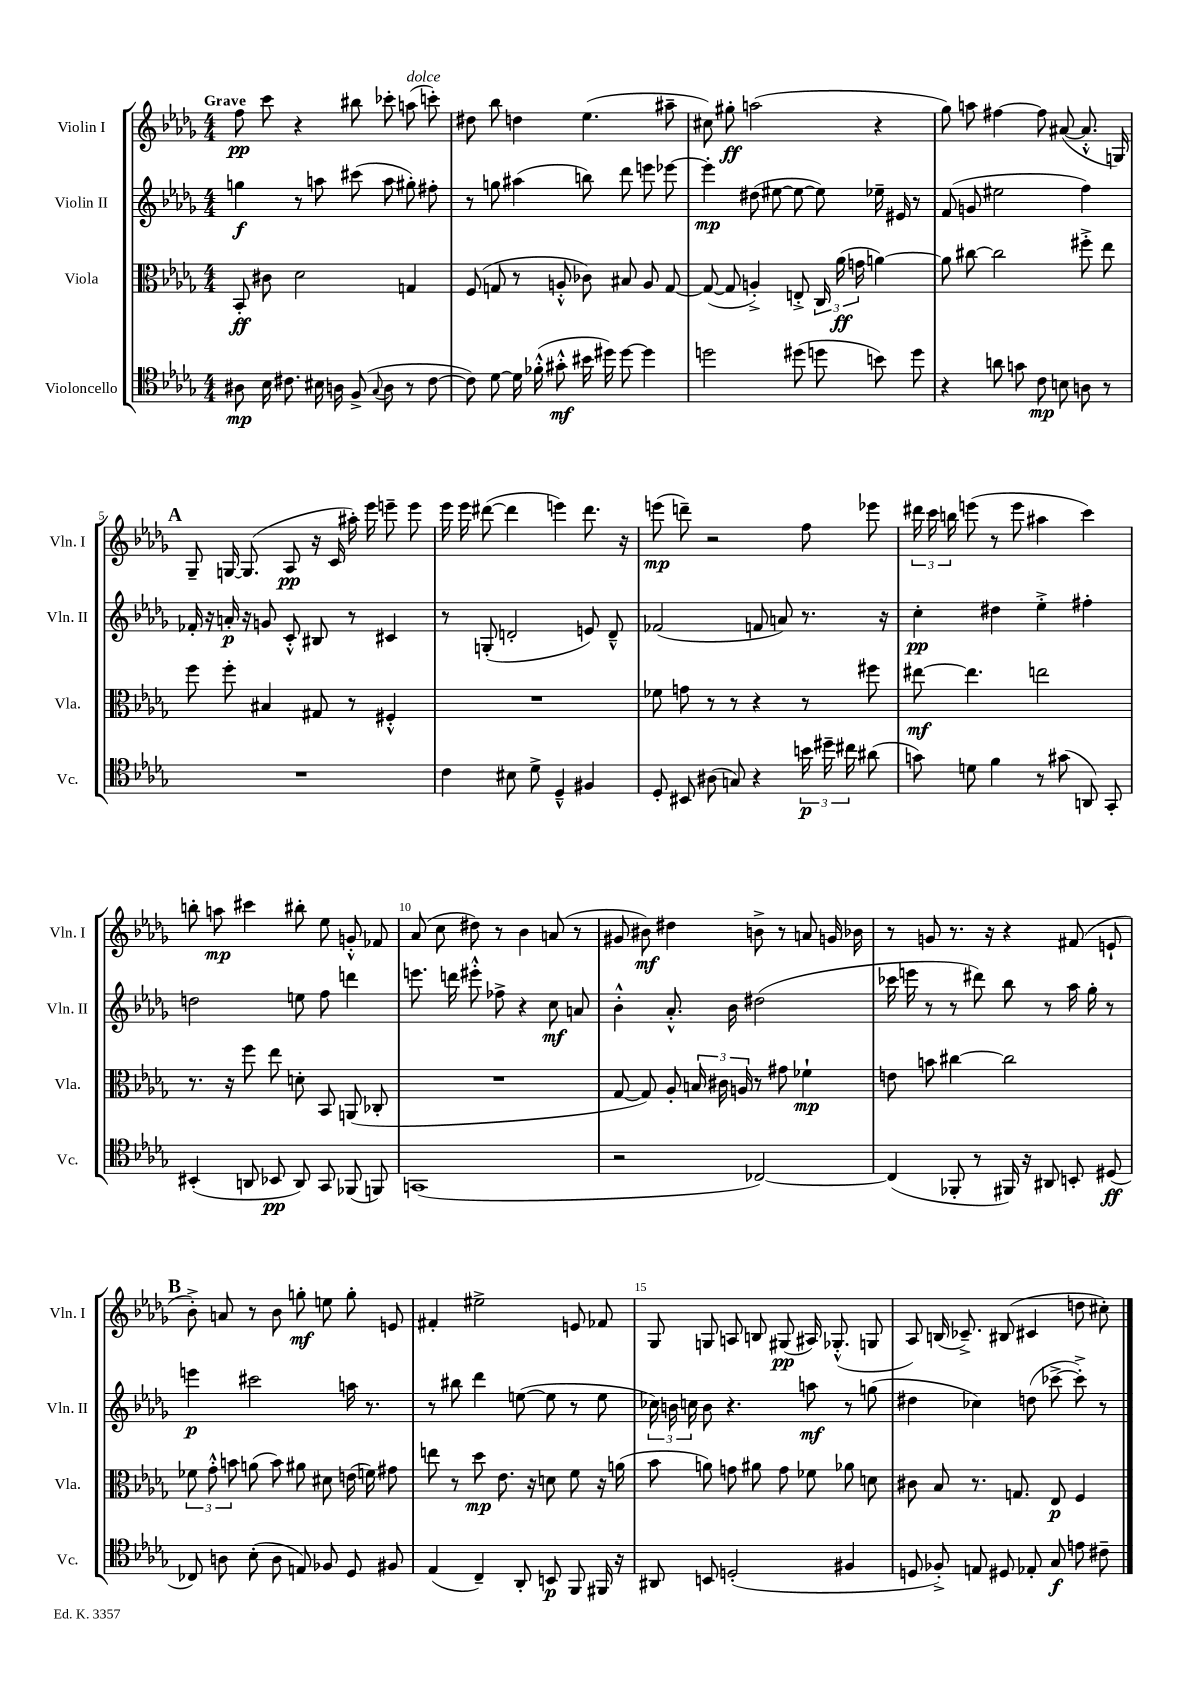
<<
\new StaffGroup <<
\new Staff = "s0" \with { instrumentName = "Violin I" shortInstrumentName = "Vln. I" } {
    \clef treble \key des \major \numericTimeSignature \time 4/4 \tempo "Grave"
    \autoBeamOff f''8\pp c'''8 r4 bis''8 ces'''8-. a''8^\markup { \italic "dolce" }( c'''8-.) |
    dis''8 bes''8 d''4 ees''4.( ais''8-- |
    cis''8) gis''8-.\ff a''2( r4 |
    ges''8) a''8 fis''4~ fis''8 ais'8~( ais'8.-.-^ g16) |
    \mark \markup { \bold "A" } ges8-- g16~ g8.( aes8\pp r16 c'16 ais''16-.) ees'''16 e'''8-- e'''8 |
    ees'''16 ees'''16 dis'''8~( dis'''4 e'''4) dis'''8. r16 |
    e'''8\mp( d'''8--) r2 f''8 ees'''8 |
    \tuplet 3/2 { dis'''16 c'''16 b''16 } e'''8( r8 e'''8 ais''4 c'''4) |
    b''8-. a''8\mp cis'''4 bis''8-. ees''8 g'8-.-^ fes'8 |
    aes'8( c''8 dis''8) r8 bes'4 a'8( r8 |
    gis'8 bis'8\mf) dis''4 b'8-> r8 a'8 g'16 bes'16 |
    r8 g'8 r8. r16 r4 fis'8( e'8-! |
    \mark \markup { \bold "B" } bes'8-.->) a'8 r8 bes'8 g''8-.\mf e''8 g''8-. e'8 |
    fis'4-. eis''2-> e'8 fes'8 |
    ges8 g8 a8 b8 gis8\pp( ais16) ges8.-.-^( g8 |
    aes8) b16( ces'8.--->) bis8( cis'4 d''8 cis''8-.) \bar "|." |
}
\new Staff = "s1" \with { instrumentName = "Violin II" shortInstrumentName = "Vln. II" } {
    \clef treble \key des \major \numericTimeSignature \time 4/4
    \autoBeamOff g''4\f r8 a''8 cis'''8( a''8 gis''8-.) fis''8-. |
    r8 g''8 ais''4( b''8) des'''8 e'''8 ees'''8~ |
    ees'''4-.\mp dis''8( eis''8~ eis''8~ eis''8) ees''16-- eis'16 r8 |
    f'8( g'8 eis''2 f''4) |
    \mark \markup { \bold "A" } fes'16-. r16 a'16-.\p r16 g'8 c'8-.-^ bis8 r8 cis'4 |
    r8 g8-.( d'2-. e'8) d'8---^ |
    fes'2( f'8 a'8) r8. r16 |
    c''4-.\pp dis''4 ees''4-.-> fis''4-. |
    d''2 e''8 f''8 d'''4 |
    e'''8. d'''16 eis'''8-.-^ fes''8-> r4 c''8\mf a'8 |
    bes'4-.-^ aes'8.-.-^ bes'16 dis''2( |
    ces'''16 e'''16 r8 r8 dis'''8) bes''8 r8 aes''16 ges''16-. r8 |
    \mark \markup { \bold "B" } e'''4\p cis'''2 a''16 r8. |
    r8 bis''8 des'''4 e''8~( e''8 r8 e''8 |
    \tuplet 3/2 { ces''16) b'16 c''16 } b'8 r4. a''8\mf r8 g''8( |
    dis''4 ces''4) d''8( ces'''8~-> ces'''8-.->) r8 \bar "|." |
}
\new Staff = "s2" \with { instrumentName = "Viola" shortInstrumentName = "Vla." } {
    \clef alto \key des \major \numericTimeSignature \time 4/4
    \autoBeamOff bes,8-.\ff cis'8 des'2 g4 |
    f8( g8 r8 a8-.-^ ces'8) bis8 a8 g8~ |
    g8~( g8 a4-.->) e8-.-> \tuplet 3/2 { c16 aes'16\ff( g'16 } a'4~) |
    a'8 cis''8~ cis''2 fis''8-.-> ees''8 |
    \mark \markup { \bold "A" } f''8 f''8-. bis4 gis8 r8 fis4-.-^ |
    R1 |
    fes'8 g'8 r8 r8 r4 r8 fis''8 |
    eis''8~\mf eis''4. e''2 |
    r8. r16 f''8 ees''8 d'8-. bes,8 a,8( ces8-. |
    R1 |
    ges8~ ges8) aes8-. \tuplet 3/2 { b16 cis'16 a16 } r8 gis'8 fes'4-!\mp |
    e'8 b'8 cis''4~ cis''2 |
    \mark \markup { \bold "B" } \tuplet 3/2 { fes'8 ges'8-.-^ b'8 } a'8( b'8) ais'8 dis'8 e'16( f'16) gis'8 |
    e''8 r8 des''8\mp ees'8. r16 d'8 f'8 r16 a'16( |
    bes'8 a'8) g'8 ais'8 g'8 fes'8 aes'8 d'8 |
    cis'8 bes8 r8. g8. ees8\p f4 \bar "|." |
}
\new Staff = "s3" \with { instrumentName = "Violoncello" shortInstrumentName = "Vc." } {
    \clef tenor \key des \major \numericTimeSignature \time 4/4
    \autoBeamOff ais8\mp bes16 cis'8. bis16 a16 f8->( \appoggiatura { ges8 } a8 r8 cis'8~ |
    cis'8) des'8~ des'16 fes'16-.-^( gis'8-.-^\mf bis'16 dis''16) dis''8~ dis''4 |
    d''2 dis''8( d''8 b'8) d''8 |
    r4 a'8 g'8 c'8\mp b8 a8 r8 |
    \mark \markup { \bold "A" } R1 |
    c'4 bis8 des'8-> des4---^ fis4 |
    des8-. bis,8 ais8( g8) r4 \tuplet 3/2 { b'16\p dis''16-- cis''16 } ais'8( |
    g'8) d'8 f'4 r8 gis'8( a,8) ges,8-. |
    bis,4-.( a,8 bes,8\pp a,8) ges,8 fes,8( f,8) |
    g,1( |
    r2 ces2~) |
    ces4( fes,8-. r8 fis,16) r16 ais,8 b,8-. dis8\ff( |
    \mark \markup { \bold "B" } ces8) a8 bes8-.( a8 e8) fes8 des8 fis8 |
    ees4( c4--) aes,8-. b,8\p f,8 fis,16 r16 |
    ais,8 b,8 d2-.( fis4 |
    d8 fes8-.->) e8 dis8 ees8-. ges8\f e'8 cis'8-- \bar "|." |
}
>>
>>
\layout { \context { \Score \override BarNumber.break-visibility = ##(#f #t #t) barNumberVisibility = #(every-nth-bar-number-visible 5) } }
